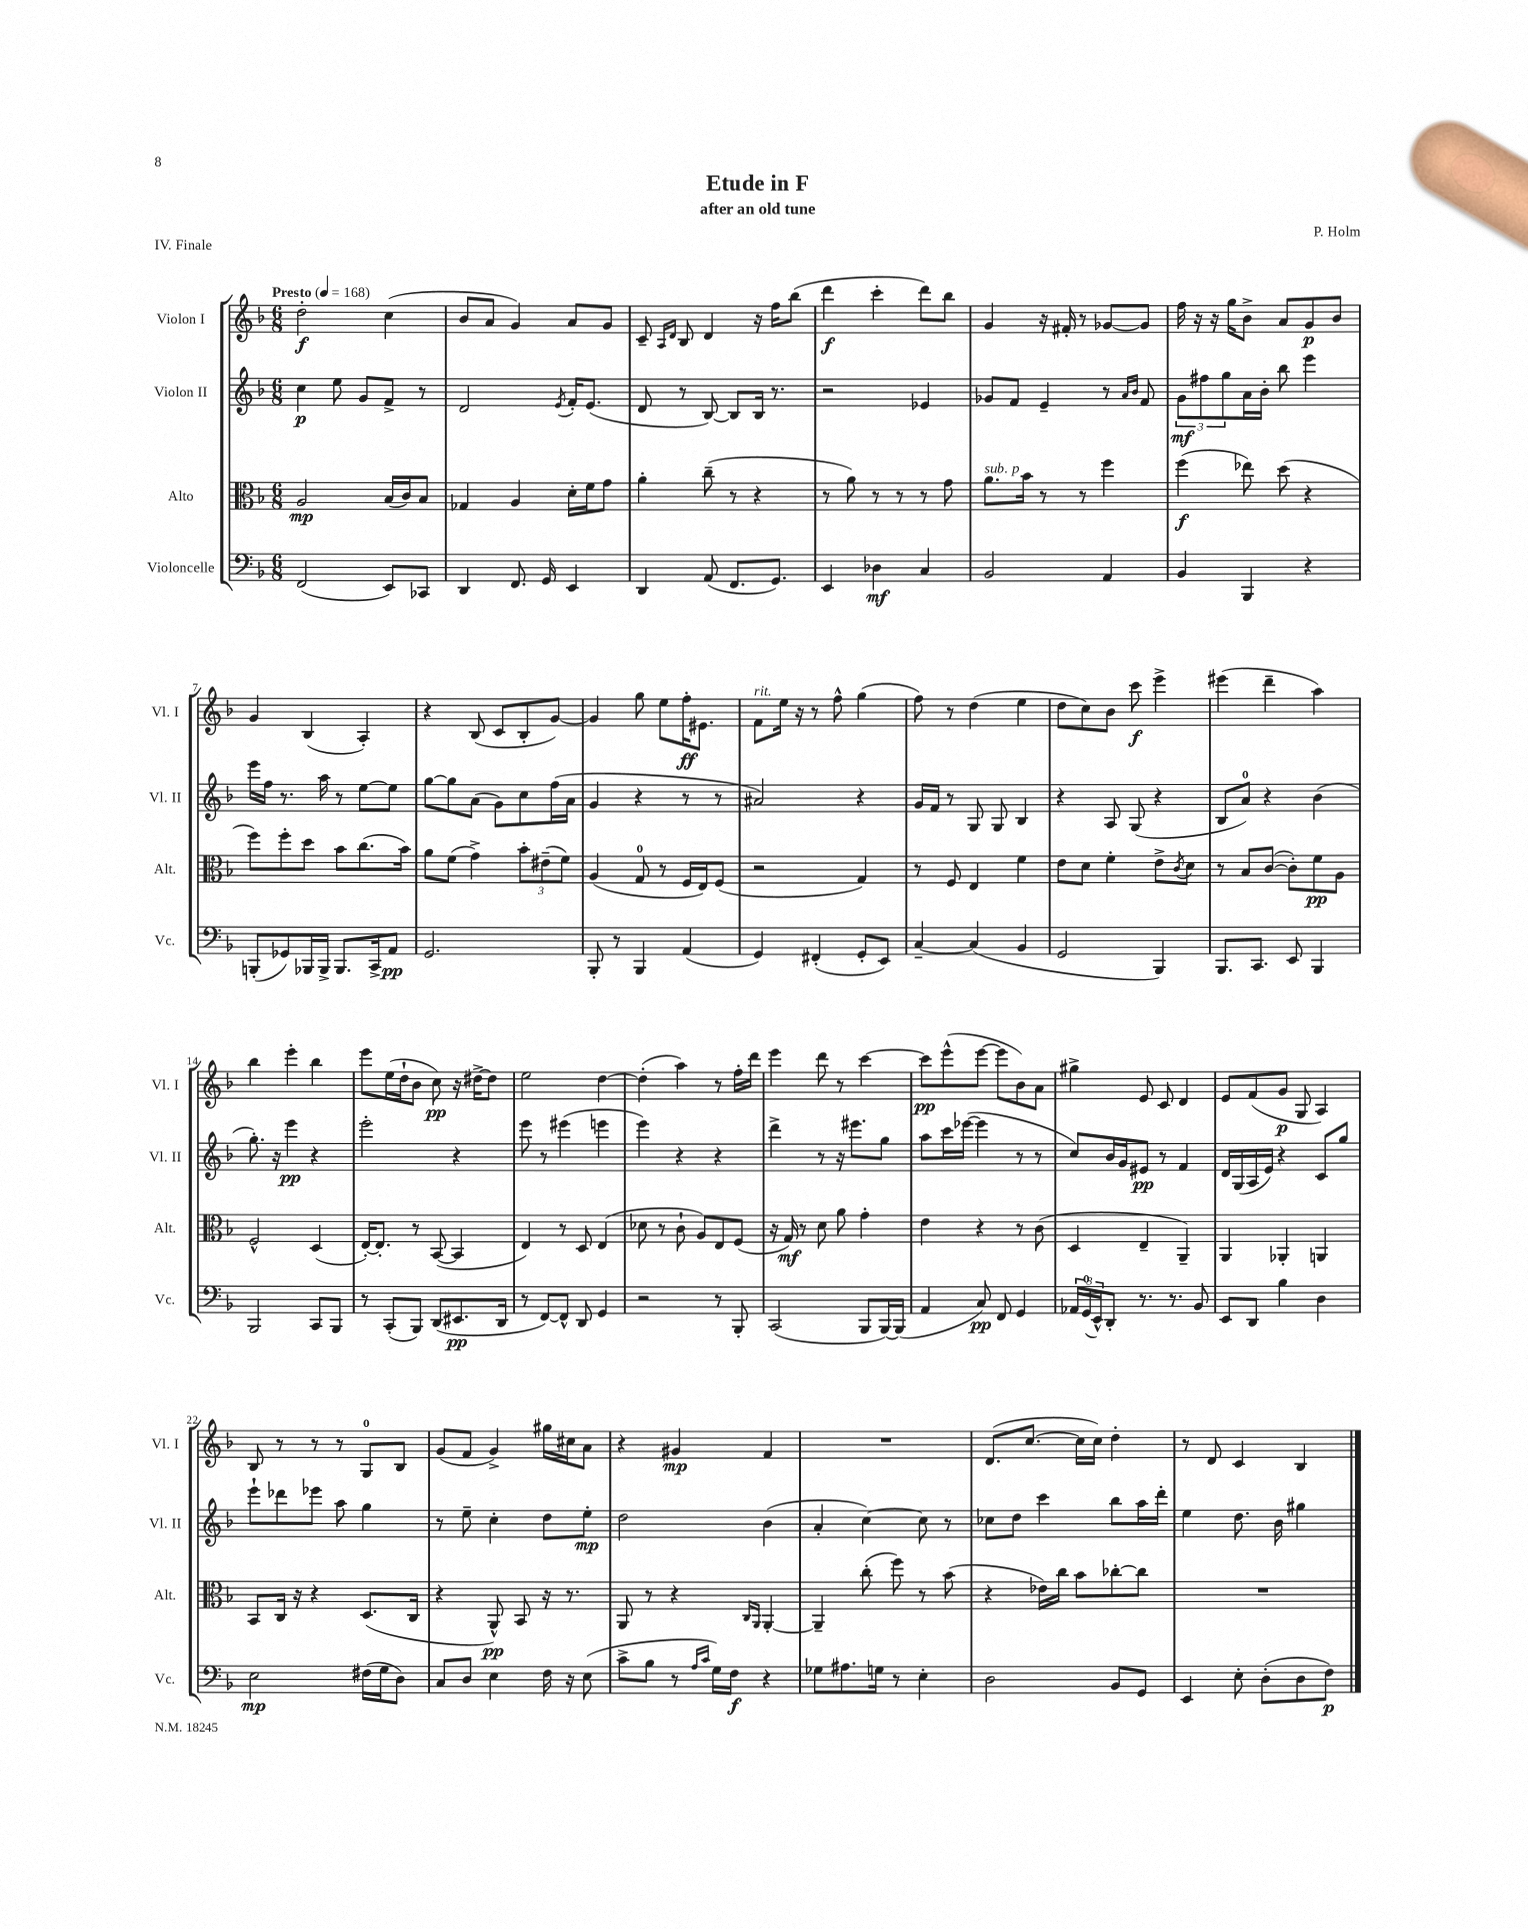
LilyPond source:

\header { title = "Etude in F" composer = "P. Holm" subtitle = "after an old tune" piece = "IV. Finale" }
<<
\new StaffGroup <<
\new Staff = "s0" \with { instrumentName = "Violon I" shortInstrumentName = "Vl. I" } {
    \clef treble \key f \major \numericTimeSignature \time 6/8 \tempo "Presto" 4 = 168
    d''2-.\f c''4( |
    bes'8 a'8 g'4) a'8 g'8 |
    c'8-- \grace { a16 d'16 } bes8 d'4 r16 f''16 bes''8( |
    d'''4\f c'''4-. d'''8) bes''8 |
    g'4 r16 fis'16-. r8 ges'8~ ges'8 |
    f''16 r16 r16 g''16 bes'8-> a'8 g'8\p bes'8 |
    g'4 bes4( a4-.) |
    r4 bes8( c'8 bes8-. g'8~) |
    g'4 g''8 e''8 f''16-.\ff eis'8. |
    f'8^\markup { \italic "rit." } e''16 r16 r8 f''8-^ g''4( |
    f''8) r8 d''4( e''4 |
    d''8 c''8) bes'8 c'''8\f e'''4-> |
    eis'''4( d'''4-- a''4) |
    bes''4 e'''4-. bes''4 |
    e'''8 e''16( d''16-! bes'8 c''8\pp) r16 dis''16~-> dis''8 |
    e''2 d''4~ |
    d''4-.( a''4) r8 f''16-. d'''16 |
    e'''4 d'''8 r8 c'''4~ |
    c'''8\pp e'''8-^( e'''8~ e'''8 bes'8) a'8 |
    gis''4-> e'8 c'8 d'4 |
    e'8 f'8( g'8\p g8 a4) |
    bes8 r8 r8 r8 g8-0 bes8 |
    g'8( f'8 g'4->) gis''16 cis''16 a'8 |
    r4 gis'4\mp f'4 |
    R2. |
    d'8.( c''8.~ c''16 c''16) d''4-. |
    r8 d'8 c'4 bes4 \bar "|." |
}
\new Staff = "s1" \with { instrumentName = "Violon II" shortInstrumentName = "Vl. II" } {
    \clef treble \key f \major \numericTimeSignature \time 6/8
    c''4\p e''8 g'8 f'8-> r8 |
    d'2 \acciaccatura { e'8 } f'16-. e'8.( |
    d'8 r8 bes8~) bes8 bes16 r8. |
    r2 ees'4 |
    ges'8 f'8 e'4-- r8 \grace { a'16 bes'16 } f'8 |
    \tuplet 3/2 { g'8\mf fis''8 g''8 } a'16 bes'16-. bes''8 e'''4 |
    e'''16 f''16 r8. a''16 r8 e''8~ e''8 |
    g''8~ g''8 a'8( g'8) c''8 f''16( a'16 |
    g'4 r4 r8 r8 |
    ais'2) r4 |
    g'16 f'16 r8 g8 g8 bes4 |
    r4 a8 g8( r4 |
    bes8 a'8-0) r4 bes'4( |
    g''8.-.) r16 e'''4\pp r4 |
    e'''2-. r4 |
    e'''8 r8 eis'''4( e'''4 |
    e'''4) r4 r4 |
    d'''4-> r8 r16 eis'''8. g''8 |
    a''8 c'''16 ees'''16~( ees'''4 r8 r8 |
    c''8) bes'16 g'16 eis'8\pp r8 f'4 |
    d'16 g16( a16 e'16) r4 c'8 g''8 |
    e'''8-! des'''8 ees'''8 a''8 g''4 |
    r8 e''8-- c''4-. d''8 e''8-.\mp |
    d''2 bes'4( |
    a'4-. c''4~) c''8 r8 |
    ces''8 d''8 c'''4 bes''8 a''16 d'''16-. |
    e''4 d''8. bes'16 gis''4 \bar "|." |
}
\new Staff = "s2" \with { instrumentName = "Alto" shortInstrumentName = "Alt." } {
    \clef alto \key f \major \numericTimeSignature \time 6/8
    a2\mp bes16( c'16) bes8 |
    ges4 a4 d'16-. f'16 g'8 |
    a'4-. c''8--( r8 r4 |
    r8 a'8) r8 r8 r8 g'8 |
    a'8.^\markup { \italic "sub. p" } bes'16 r8 r8 f''4 |
    f''4\f( ees''8) d''8( r4 |
    f''8) f''8-. d''8 bes'8 c''8.( bes'16) |
    a'8 f'8( g'4->) \tuplet 3/2 { bes'8-. eis'8--( f'8) } |
    a4( g8-0 r8 f16 e16) f8( |
    r2 g4) |
    r8 f8 e4 f'4 |
    e'8 d'8 f'4-. e'8-> \acciaccatura { c'8 } d'8 |
    r8 bes8 c'8~( c'8-.) f'8\pp a8 |
    f2-^ d4( |
    e16~-.) e8.-. r8 bes,8~( bes,4 |
    e4) r8 d8 e4( |
    des'8 r8 c'8-! a8) e8 f8( |
    r16 g16\mf) r8 d'8 a'8 g'4-. |
    e'4 r4 r8 c'8( |
    d4 e4-- a,4--) |
    a,4 aes,4-. a,4 |
    bes,8 c16 r16 r4 d8.( c16 |
    r4 a,8-^\pp) bes,8 r16 r8. |
    a,8 r8 r4 \grace { c16 a,16 } a,4~-. |
    a,4-- c''8-.( f''8) r8 bes'8( |
    r4 ees'16) c''16 bes'8 ces''8~-. ces''8 |
    R2. \bar "|." |
}
\new Staff = "s3" \with { instrumentName = "Violoncelle" shortInstrumentName = "Vc." } {
    \clef bass \key f \major \numericTimeSignature \time 6/8
    f,2( e,8) ces,8 |
    d,4 f,8. g,16 e,4 |
    d,4 a,8( f,8. g,8.) |
    e,4 des4\mf c4 |
    bes,2 a,4 |
    bes,4 bes,,4 r4 |
    b,,8-.( ges,8) bes,,16 bes,,16-> bes,,8. c,16-> a,8\pp |
    g,2. |
    bes,,8-. r8 bes,,4 a,4( |
    g,4) fis,4-.( g,8-. e,8) |
    c4~-- c4( bes,4 |
    g,2 bes,,4) |
    bes,,8. c,8. e,8 bes,,4 |
    bes,,2 c,8 bes,,8 |
    r8 c,8-.( bes,,8) d,8( eis,8.\pp d,16 |
    r8 f,8~) f,8-^ d,8 g,4 |
    r2 r8 bes,,8-. |
    c,2( bes,,8 bes,,16~) bes,,16( |
    a,4 c8\pp) f,8 g,4 |
    \tuplet 3/2 { aes,16 g,16-0( e,16-^) } d,8-. r8. r8. bes,8 |
    e,8 d,8 bes4 d4 |
    e2\mp fis16( g16 d8) |
    c8 d8 e4 f16 r16 e8( |
    c'8-> bes8 r8 \grace { a16 c'16 } g16) f16\f r4 |
    ges8 ais8. g16 r8 e4-. |
    d2 bes,8 g,8 |
    e,4 e8-. d8-.( d8 f8\p) \bar "|." |
}
>>
>>
